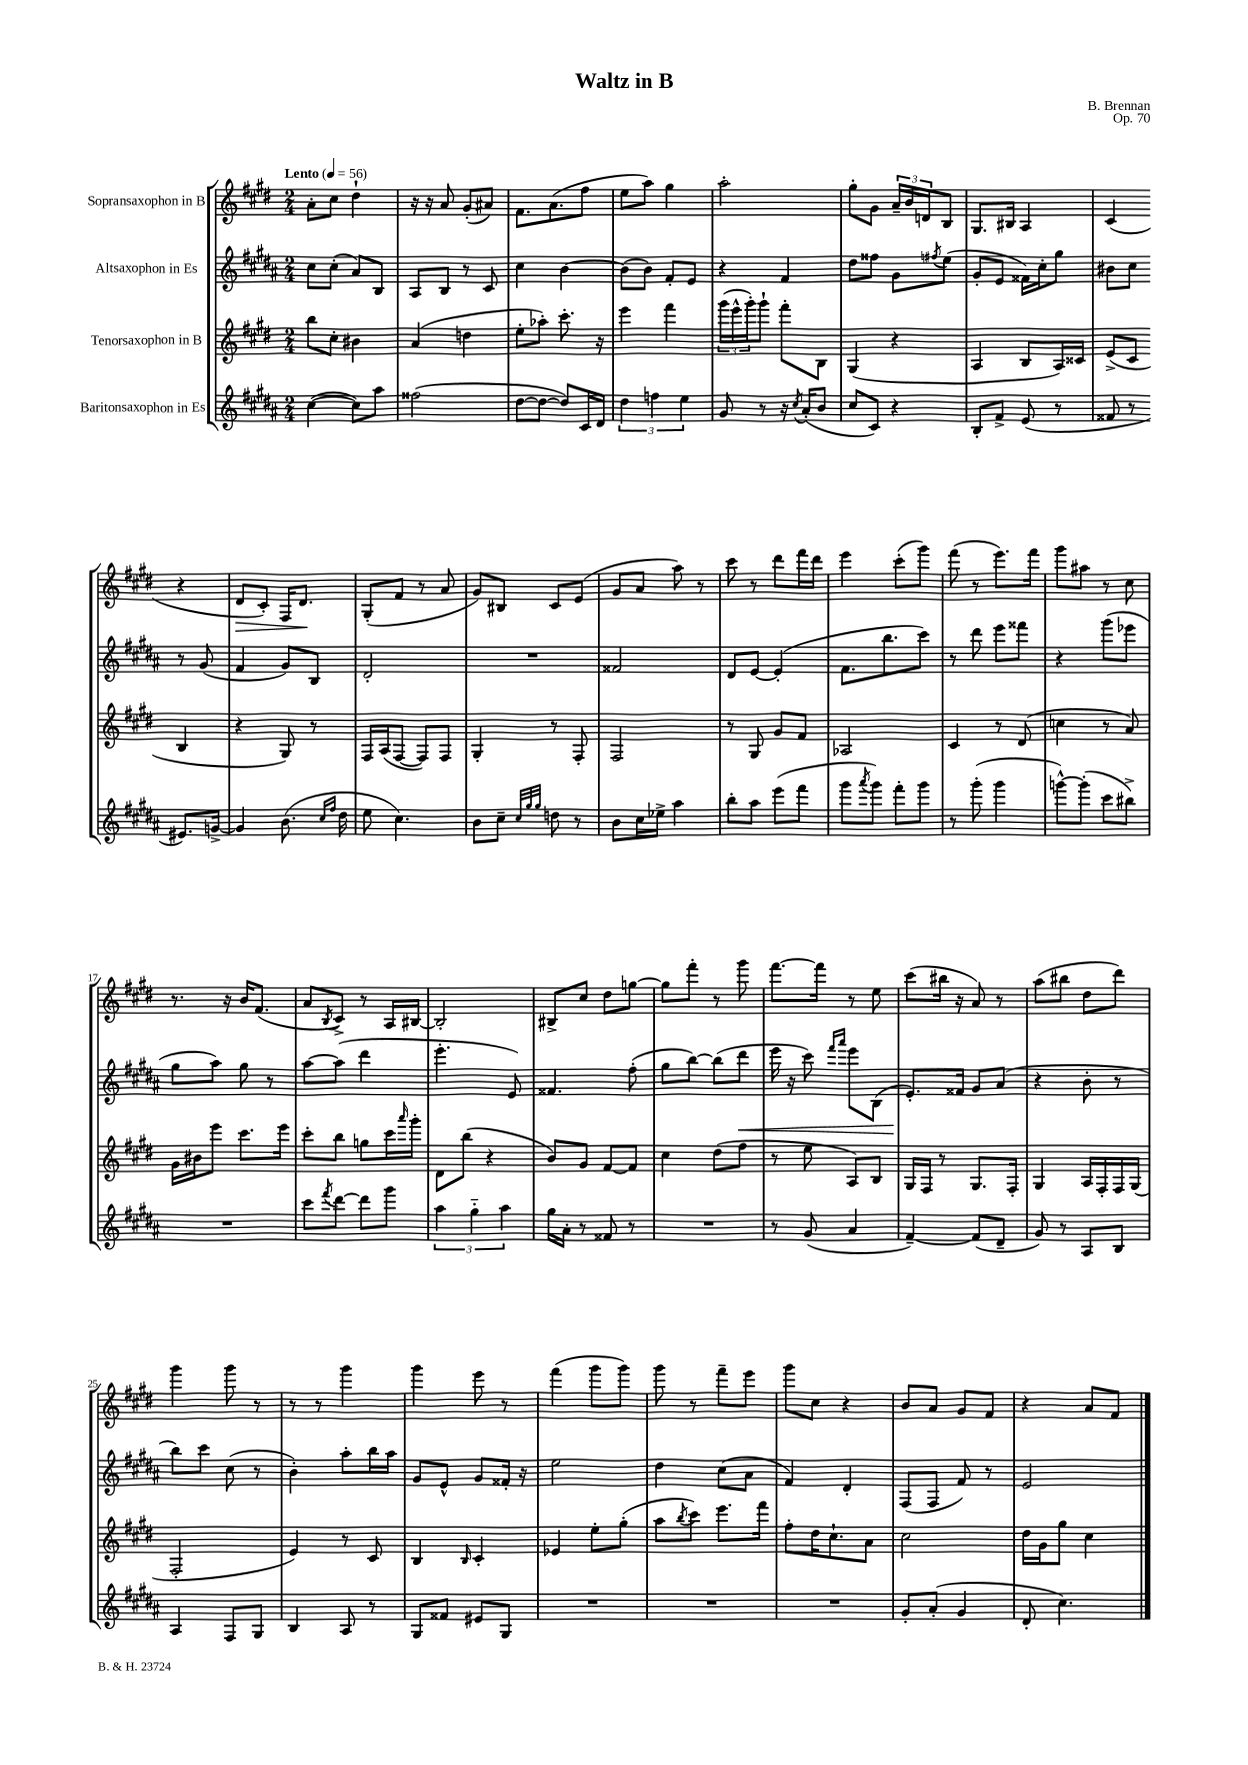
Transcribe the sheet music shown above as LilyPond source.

\header { title = "Waltz in B" composer = "B. Brennan" opus = "Op. 70" }
<<
\new StaffGroup <<
\new Staff = "s0" \with { instrumentName = "Sopransaxophon in B" } {
    \clef treble \key e \major \numericTimeSignature \time 2/4 \tempo "Lento" 4 = 56
    a'8-. cis''8 dis''4-! |
    r16 r16 a'8 gis'8-.( ais'8) |
    fis'8. a'8.( fis''8 |
    e''8 a''8) gis''4 |
    a''2-. |
    gis''8-. gis'8 \tuplet 3/2 { a'16-- b'16 d'16 } b8 |
    gis8. bis16 a4 |
    cis'4( r4 |
    dis'8\> cis'8-.) fis16 dis'8.\! |
    gis8-.( fis'8 r8 a'8 |
    gis'8) bis8 cis'8 e'8( |
    gis'8 a'8 a''8) r8 |
    cis'''8 r8 dis'''8 fis'''16 dis'''16 |
    e'''4 cis'''8-.( gis'''8) |
    fis'''8( r8 e'''8.) fis'''16 |
    gis'''8 ais''8 r8 cis''8 |
    r8. r16 b'16 fis'8.( |
    a'8 \acciaccatura { b8 } cis'8->) r8 a16 bis16~ |
    bis2-. |
    bis8-> cis''8 dis''8 g''8~ |
    g''8 fis'''8-. r8 gis'''8 |
    fis'''8.~ fis'''16 r8 e''8 |
    cis'''8( bis''16 r16 a'8) r8 |
    a''8( bis''8 dis''8 dis'''8) |
    gis'''4 gis'''8 r8 |
    r8 r8 gis'''4 |
    gis'''4 e'''8 r8 |
    fis'''4( gis'''8 gis'''8) |
    gis'''8 r8 fis'''8-- e'''8 |
    gis'''8 cis''8 r4 |
    b'8 a'8 gis'8 fis'8 |
    r4 a'8 fis'8 \bar "|." |
}
\new Staff = "s1" \with { instrumentName = "Altsaxophon in Es" } {
    \clef treble \key b \major \numericTimeSignature \time 2/4
    cis''8 cis''8-.( ais'8) b8 |
    ais8 b8 r8 cis'8 |
    cis''4 b'4~ |
    b'8( b'8) fis'8-. e'8 |
    r4 fis'4 |
    dis''8 fisis''8 gis'8 \acciaccatura { fis''8 } e''8( |
    gis'8-. e'8 fisis'16) cis''16-. gis''8 |
    bis'8 cis''8 r8 gis'8( |
    fis'4 gis'8) b8 |
    dis'2-. |
    R2 |
    fisis'2 |
    dis'8 e'8~ e'4-.( |
    fis'8. b''8. cis'''8) |
    r8 dis'''8 e'''8 fisis'''8 |
    r4 gis'''8( ees'''8 |
    gis''8 ais''8) gis''8 r8 |
    ais''8~ ais''8( dis'''4 |
    e'''4.-. e'8) |
    fisis'4. fis''8-.( |
    gis''8 b''8~) b''8( dis'''8\< |
    e'''16 r16 cis'''8) \grace { fis'''16 ais'''16 } e'''8 b8( |
    e'8.-.\!) fisis'16 gis'8 ais'8( |
    r4 b'8-. r8 |
    b''8) cis'''8 cis''8( r8 |
    b'4-.) ais''8-. b''16 ais''16 |
    gis'8 e'8-^ gis'8 fisis'16-. r16 |
    e''2 |
    dis''4 cis''8( ais'8 |
    fis'4) dis'4-. |
    fis8( fis8 fis'8) r8 |
    e'2 \bar "|." |
}
\new Staff = "s2" \with { instrumentName = "Tenorsaxophon in B" } {
    \clef treble \key e \major \numericTimeSignature \time 2/4
    b''8 cis''8-. bis'4 |
    a'4( d''4 |
    e''8-. aes''8-.) cis'''8.-. r16 |
    e'''4 fis'''4 |
    \tuplet 3/2 { gis'''16( e'''16-^ gis'''16-.) } gis'''8-! fis'''8-. b8 |
    gis4( r4 |
    a4 b8 a16) cisis'16 |
    e'8->( cis'8 b4 |
    r4 gis8) r8 |
    fis16 a16( fis8~ fis8) fis8 |
    gis4-. r8 fis8-. |
    fis2 |
    r8 gis8 gis'8 fis'8 |
    aes2 |
    cis'4 r8 dis'8( |
    c''4 r8 a'8) |
    gis'16 bis'16 e'''8 cis'''8. e'''16 |
    cis'''8-. b''8 g''8 cis'''16 \grace { a'''16 } gis'''16-. |
    dis'8 b''8( r4 |
    b'8) gis'8 fis'8~ fis'8 |
    cis''4 dis''8( fis''8 |
    r8 e''8 a8) b8 |
    gis16 fis16 r8 gis8. fis16-. |
    gis4 a16 fis16-. fis16 gis16( |
    fis2-. |
    e'4) r8 cis'8 |
    b4 \grace { b16 } cis'4-. |
    ees'4 e''8-. gis''8-.( |
    a''8 \acciaccatura { b''8 } cis'''8) e'''8. fis'''16 |
    fis''8-. dis''16 cis''8.-! a'8 |
    cis''2 |
    dis''16 gis'16 gis''8 cis''4 \bar "|." |
}
\new Staff = "s3" \with { instrumentName = "Baritonsaxophon in Es" } {
    \clef treble \key b \major \numericTimeSignature \time 2/4
    cis''4~( cis''8) ais''8 |
    fisis''2( |
    dis''8~ dis''8~ dis''8) cis'16 dis'16 |
    \tuplet 3/2 { dis''4 f''4 e''4 } |
    gis'8 r8 r16 \acciaccatura { cis''8 } ais'16-.( b'8 |
    cis''8 cis'8) r4 |
    b8-. fis'8-> e'8( r8 |
    fisis'8 r8 eis'8.) g'16~-> |
    g'4 b'8.( \grace { cis''16 fis''16 } dis''16 |
    e''8 cis''4.) |
    b'8 cis''8-- \grace { cis''32 gis''32 gis''32 } d''8 r8 |
    b'8 cis''16 ees''16-> ais''4 |
    b''8-. ais''8 e'''8( fis'''8 |
    gis'''8 \acciaccatura { ais'''8 } gis'''8) fis'''8-. gis'''8 |
    r8 gis'''8-.( gis'''4 |
    g'''8~-^) g'''8-.( cis'''8 bis''8->) |
    R2 |
    cis'''8 \acciaccatura { fis'''8 } dis'''8~ dis'''8 gis'''8 |
    \tuplet 3/2 { ais''4 gis''4-_ ais''4 } |
    gis''16 ais'16-. r8 fisis'8 r8 |
    R2 |
    r8 gis'8( ais'4 |
    fis'4~--) fis'8( dis'8-- |
    gis'8) r8 ais8 b8 |
    ais4 fis8 gis8 |
    b4 ais8 r8 |
    gis8 fisis'8 eis'8 gis8 |
    R2 |
    R2 |
    R2 |
    gis'8-. ais'8-.( gis'4 |
    dis'8-. cis''4.) \bar "|." |
}
>>
>>
